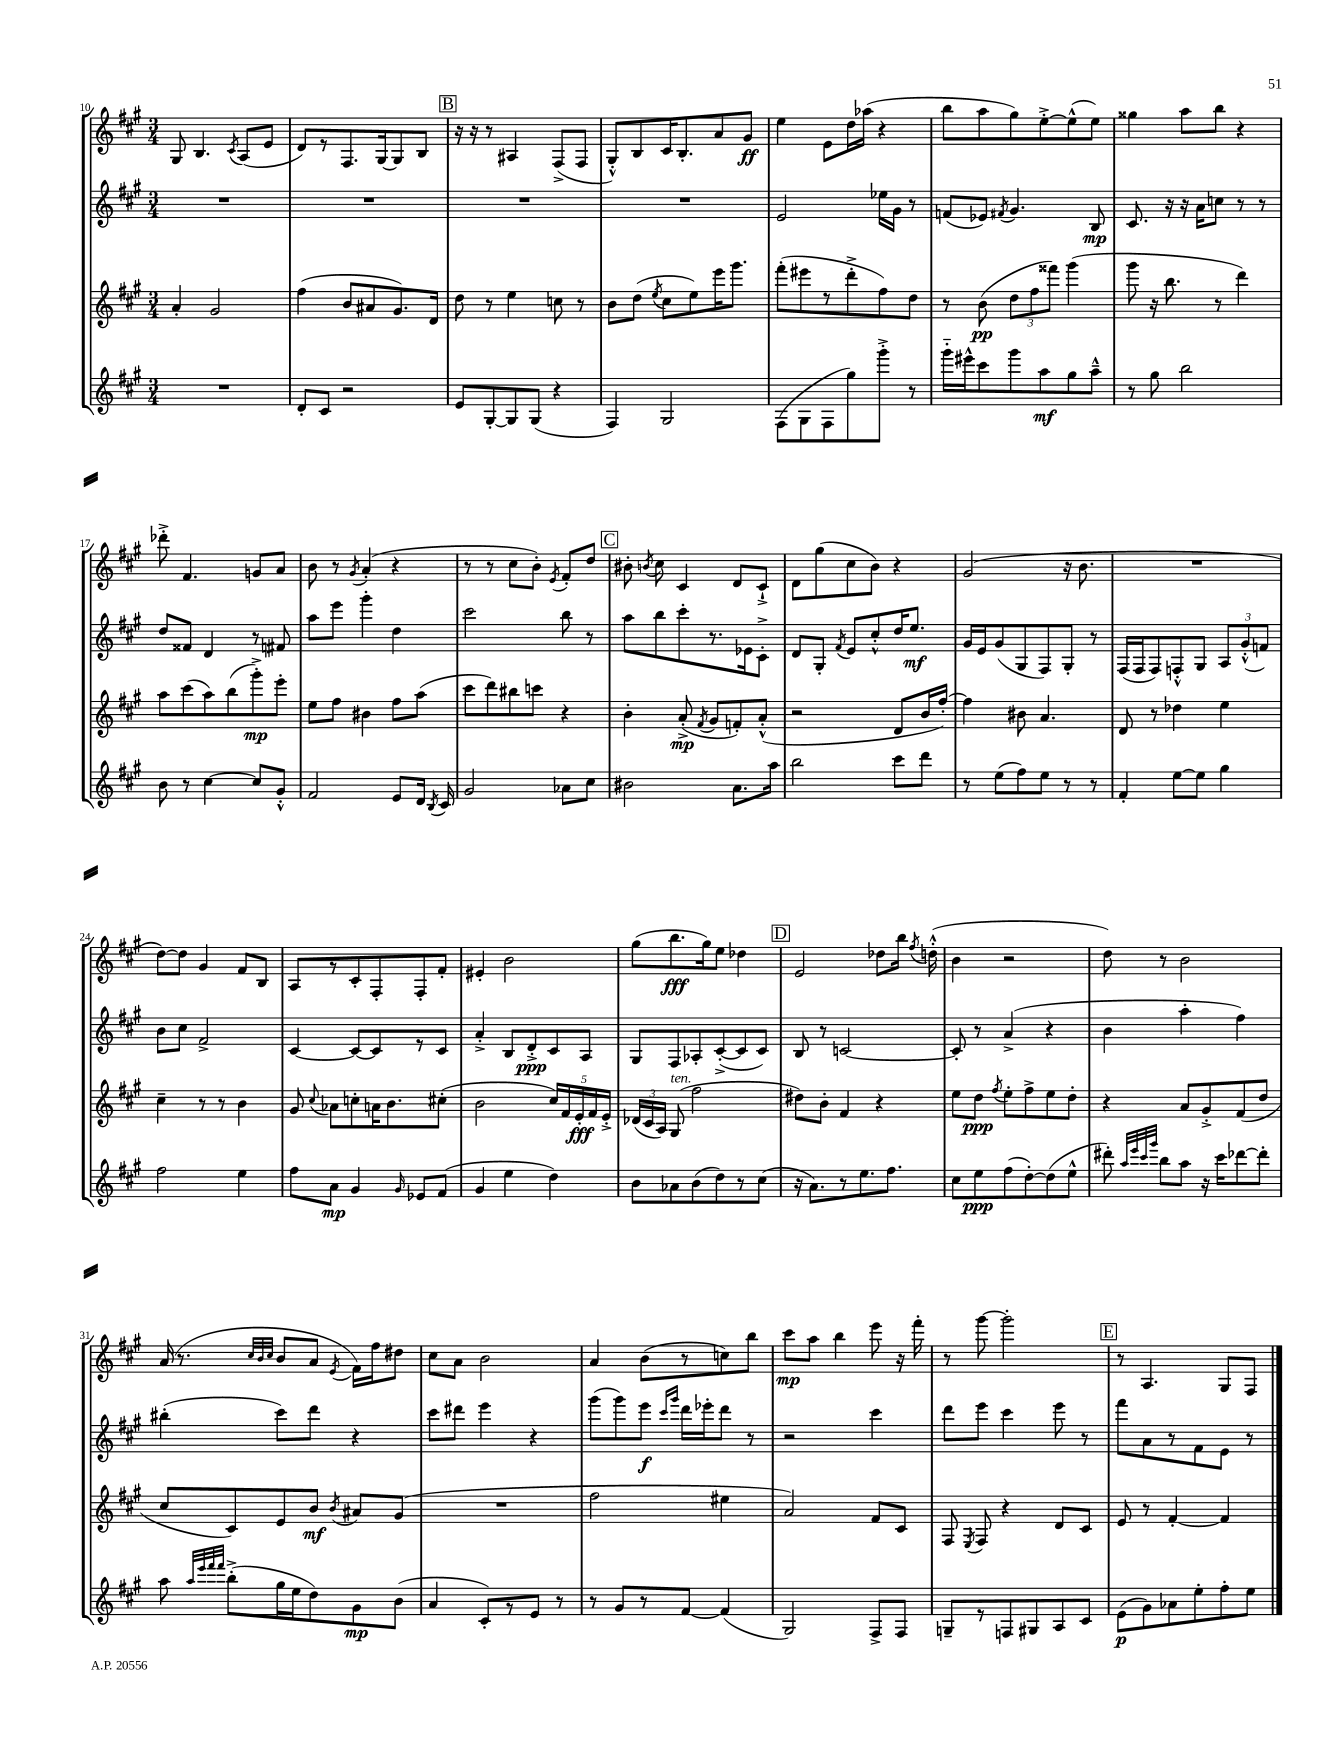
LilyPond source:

<<
\new StaffGroup <<
\new Staff = "s0" {
    \clef treble \key a \major \numericTimeSignature \time 3/4
    \autoBeamOff gis8 b4. \acciaccatura { cis'8 } a8[( e'8] |
    d'8[) r8 fis8. gis16~ gis8 b8] |
    \mark \markup { \box "B" } r16 r16 r8 ais4 fis8[->( fis8] |
    gis8[-.-^) b8 cis'16 b8.-. a'8 gis'8]\ff |
    e''4 e'8[ d''16 aes''16]( r4 |
    b''8[ a''8 gis''8) e''8~-.-> e''8-^( e''8]) |
    gisis''4 a''8[ b''8] r4 |
    des'''8-.-> fis'4. g'8[ a'8] |
    b'8 r8 \acciaccatura { gis'8 } a'4-.( r4 |
    r8 r8 cis''8[ b'8]-.) \acciaccatura { e'8 } fis'8[-. d''8] |
    \mark \markup { \box "C" } bis'8-. \acciaccatura { b'8 } cis''8 cis'4 d'8[ cis'8]-!-> |
    d'8[ gis''8( cis''8 b'8]) r4 |
    gis'2( r16 b'8. |
    R2. |
    d''8[~) d''8] gis'4 fis'8[ b8] |
    a8[ r8 cis'8-. fis8-. fis8-. fis'8]-. |
    eis'4-. b'2 |
    gis''8[( b''8.\fff gis''16) e''8] des''4 |
    \mark \markup { \box "D" } e'2 des''8[ b''16] \acciaccatura { fis''8 } d''16-.-^( |
    b'4 r2 |
    d''8) r8 b'2 |
    a'16( r8. \grace { cis''32[ b'32 cis''32] } b'8[ a'8] \acciaccatura { e'8 } fis'16[) fis''16 dis''8] |
    cis''8[ a'8] b'2 |
    a'4 b'8[( r8 c''8) b''8] |
    cis'''8[\mp a''8] b''4 e'''8 r16 fis'''16-. |
    r8 gis'''8~ gis'''2-. |
    \mark \markup { \box "E" } r8 a4. gis8[ fis8] \bar "|." |
}
\new Staff = "s1" {
    \clef treble \key a \major \numericTimeSignature \time 3/4
    \autoBeamOff R2. |
    R2. |
    \mark \markup { \box "B" } R2. |
    R2. |
    e'2 ees''16[ gis'16] r8 |
    f'8[( ees'8]) \acciaccatura { fis'8 } gis'4. b8\mp |
    cis'8. r16 r16 a'16[ c''8] r8 r8 |
    d''8[ fisis'8] d'4 r8 fis'8 |
    a''8[ e'''8] gis'''4-. d''4 |
    cis'''2 b''8 r8 |
    \mark \markup { \box "C" } a''8[ b''8 cis'''8-. r8. ees'16 cis'8]-.-> |
    d'8[ gis8]-. \acciaccatura { fis'8 } e'8[ cis''8-.-^ d''16 e''8.]\mf |
    gis'16[ e'16 gis'8( gis8 fis8) gis8]-. r8 |
    fis16[( fis16 fis8) f8-.-^ gis8] \tuplet 3/2 { a8[ gis'8-.-^( f'8]) } |
    b'8[ cis''8] fis'2-> |
    cis'4~ cis'8[~ cis'8 r8 cis'8] |
    a'4-.-> b8[ d'8-.->\ppp cis'8 a8] |
    gis8[ fis8 aes8-. cis'8~-.->( cis'8 cis'8]) |
    \mark \markup { \box "D" } b8 r8 c'2~ |
    c'8-. r8 a'4->( r4 |
    b'4 a''4-. fis''4) |
    bis''4-.( cis'''8[) d'''8] r4 |
    cis'''8[ dis'''8] e'''4 r4 |
    gis'''8[( gis'''8) e'''8]\f \grace { cis'''16[ gis'''16] } d'''16[ ees'''16-. d'''8] r8 |
    r2 cis'''4 |
    d'''8[ e'''8] cis'''4 e'''8 r8 |
    \mark \markup { \box "E" } fis'''8[ a'8 r8 fis'8 e'8] r8 \bar "|." |
}
\new Staff = "s2" {
    \clef treble \key a \major \numericTimeSignature \time 3/4
    \autoBeamOff a'4-. gis'2 |
    fis''4( b'8[ ais'8 gis'8.) d'16] |
    \mark \markup { \box "B" } d''8 r8 e''4 c''8 r8 |
    b'8[ d''8]( \acciaccatura { e''8 } cis''8[ e''8) e'''16 gis'''8.] |
    fis'''8[-.( eis'''8 r8 d'''8-.-> fis''8) d''8] |
    r8 b'8\pp( \tuplet 3/2 { d''8[ fis''8 fisis'''8]) } gis'''4( |
    gis'''8 r16 b''8. r8 d'''4) |
    a''8[ cis'''8( a''8) b''8( gis'''8-.->\mp) e'''8]-. |
    e''8[ fis''8] bis'4 fis''8[ a''8]( |
    cis'''8[ d'''8) bis''8 c'''8] r4 |
    \mark \markup { \box "C" } b'4-. a'8-.->\mp( \acciaccatura { fis'8 } gis'8[ f'8-.) a'8]-.-^( |
    r2 d'8[ b'16 fis''16]~-.) |
    fis''4 bis'8 a'4. |
    d'8 r8 des''4 e''4 |
    cis''4-- r8 r8 b'4 |
    gis'8 \appoggiatura { cis''8 } aes'8[ c''8-. a'16 b'8. cis''8]-.( |
    b'2 \tuplet 5/4 { cis''16[) fis'16 e'16-.\fff fis'16 e'16]-.-> } |
    \tuplet 3/2 { des'16[( cis'16 a16]) } gis8^\markup { \italic "ten." }( fis''2 |
    \mark \markup { \box "D" } dis''8[) b'8]-. fis'4 r4 |
    e''8[ d''8]\ppp \acciaccatura { fis''8 } e''8[-. fis''8-> e''8 d''8]-. |
    r4 a'8[ gis'8-.-> fis'8( d''8] |
    cis''8[ cis'8) e'8 b'8]\mf \acciaccatura { b'8 } ais'8[ gis'8]( |
    R2. |
    fis''2 eis''4 |
    a'2) fis'8[ cis'8] |
    fis8 \acciaccatura { e8 } fis8 r4 d'8[ cis'8] |
    \mark \markup { \box "E" } e'8 r8 fis'4~-. fis'4 \bar "|." |
}
\new Staff = "s3" {
    \clef treble \key a \major \numericTimeSignature \time 3/4
    \autoBeamOff R2. |
    d'8[-. cis'8] r2 |
    \mark \markup { \box "B" } e'8[ gis8~-. gis8 gis8]( r4 |
    fis4) gis2 |
    fis8[( gis8 fis8 gis''8) gis'''8]-.-> r8 |
    gis'''16[-_ eis'''16-^ cis'''8 gis'''8 a''8\mf gis''8 a''8]---^ |
    r8 gis''8 b''2 |
    b'8 r8 cis''4~ cis''8[ gis'8]-.-^ |
    fis'2 e'8[ d'16] \acciaccatura { b8 } cis'16 |
    gis'2 aes'8[ cis''8] |
    \mark \markup { \box "C" } bis'2 a'8.[ a''16] |
    b''2 cis'''8[ d'''8] |
    r8 e''8[( fis''8) e''8] r8 r8 |
    fis'4-. e''8[~ e''8] gis''4 |
    fis''2 e''4 |
    fis''8[ a'8]\mp gis'4 \grace { gis'16 } ees'8[ fis'8]( |
    gis'4 e''4 d''4) |
    b'8[ aes'8 b'8( d''8) r8 cis''8]( |
    \mark \markup { \box "D" } r16 a'8.[) r8 e''8. fis''8.] |
    cis''8[ e''8\ppp fis''8( d''8~-.) d''8( e''8]-^ |
    dis'''8-.) \grace { a''32[ e'''32 cis'''32 gis'''32] } b''8[ a''8] r16 cis'''16[ des'''8~ des'''8]-. |
    a''8 \grace { a''32[ e'''32 fis'''32 fis'''32] } b''8[-.->( gis''16 e''16 d''8) gis'8\mp b'8]( |
    a'4 cis'8[-.) r8 e'8] r8 |
    r8 gis'8[ r8 fis'8]~ fis'4( |
    gis2) fis8[-> fis8] |
    g8[-- r8 f8 gis8 a8 cis'8] |
    \mark \markup { \box "E" } e'8[\p( gis'8) aes'8 e''8-. fis''8-. e''8] \bar "|." |
}
>>
>>
\layout { \context { \Score currentBarNumber = #10 } }
